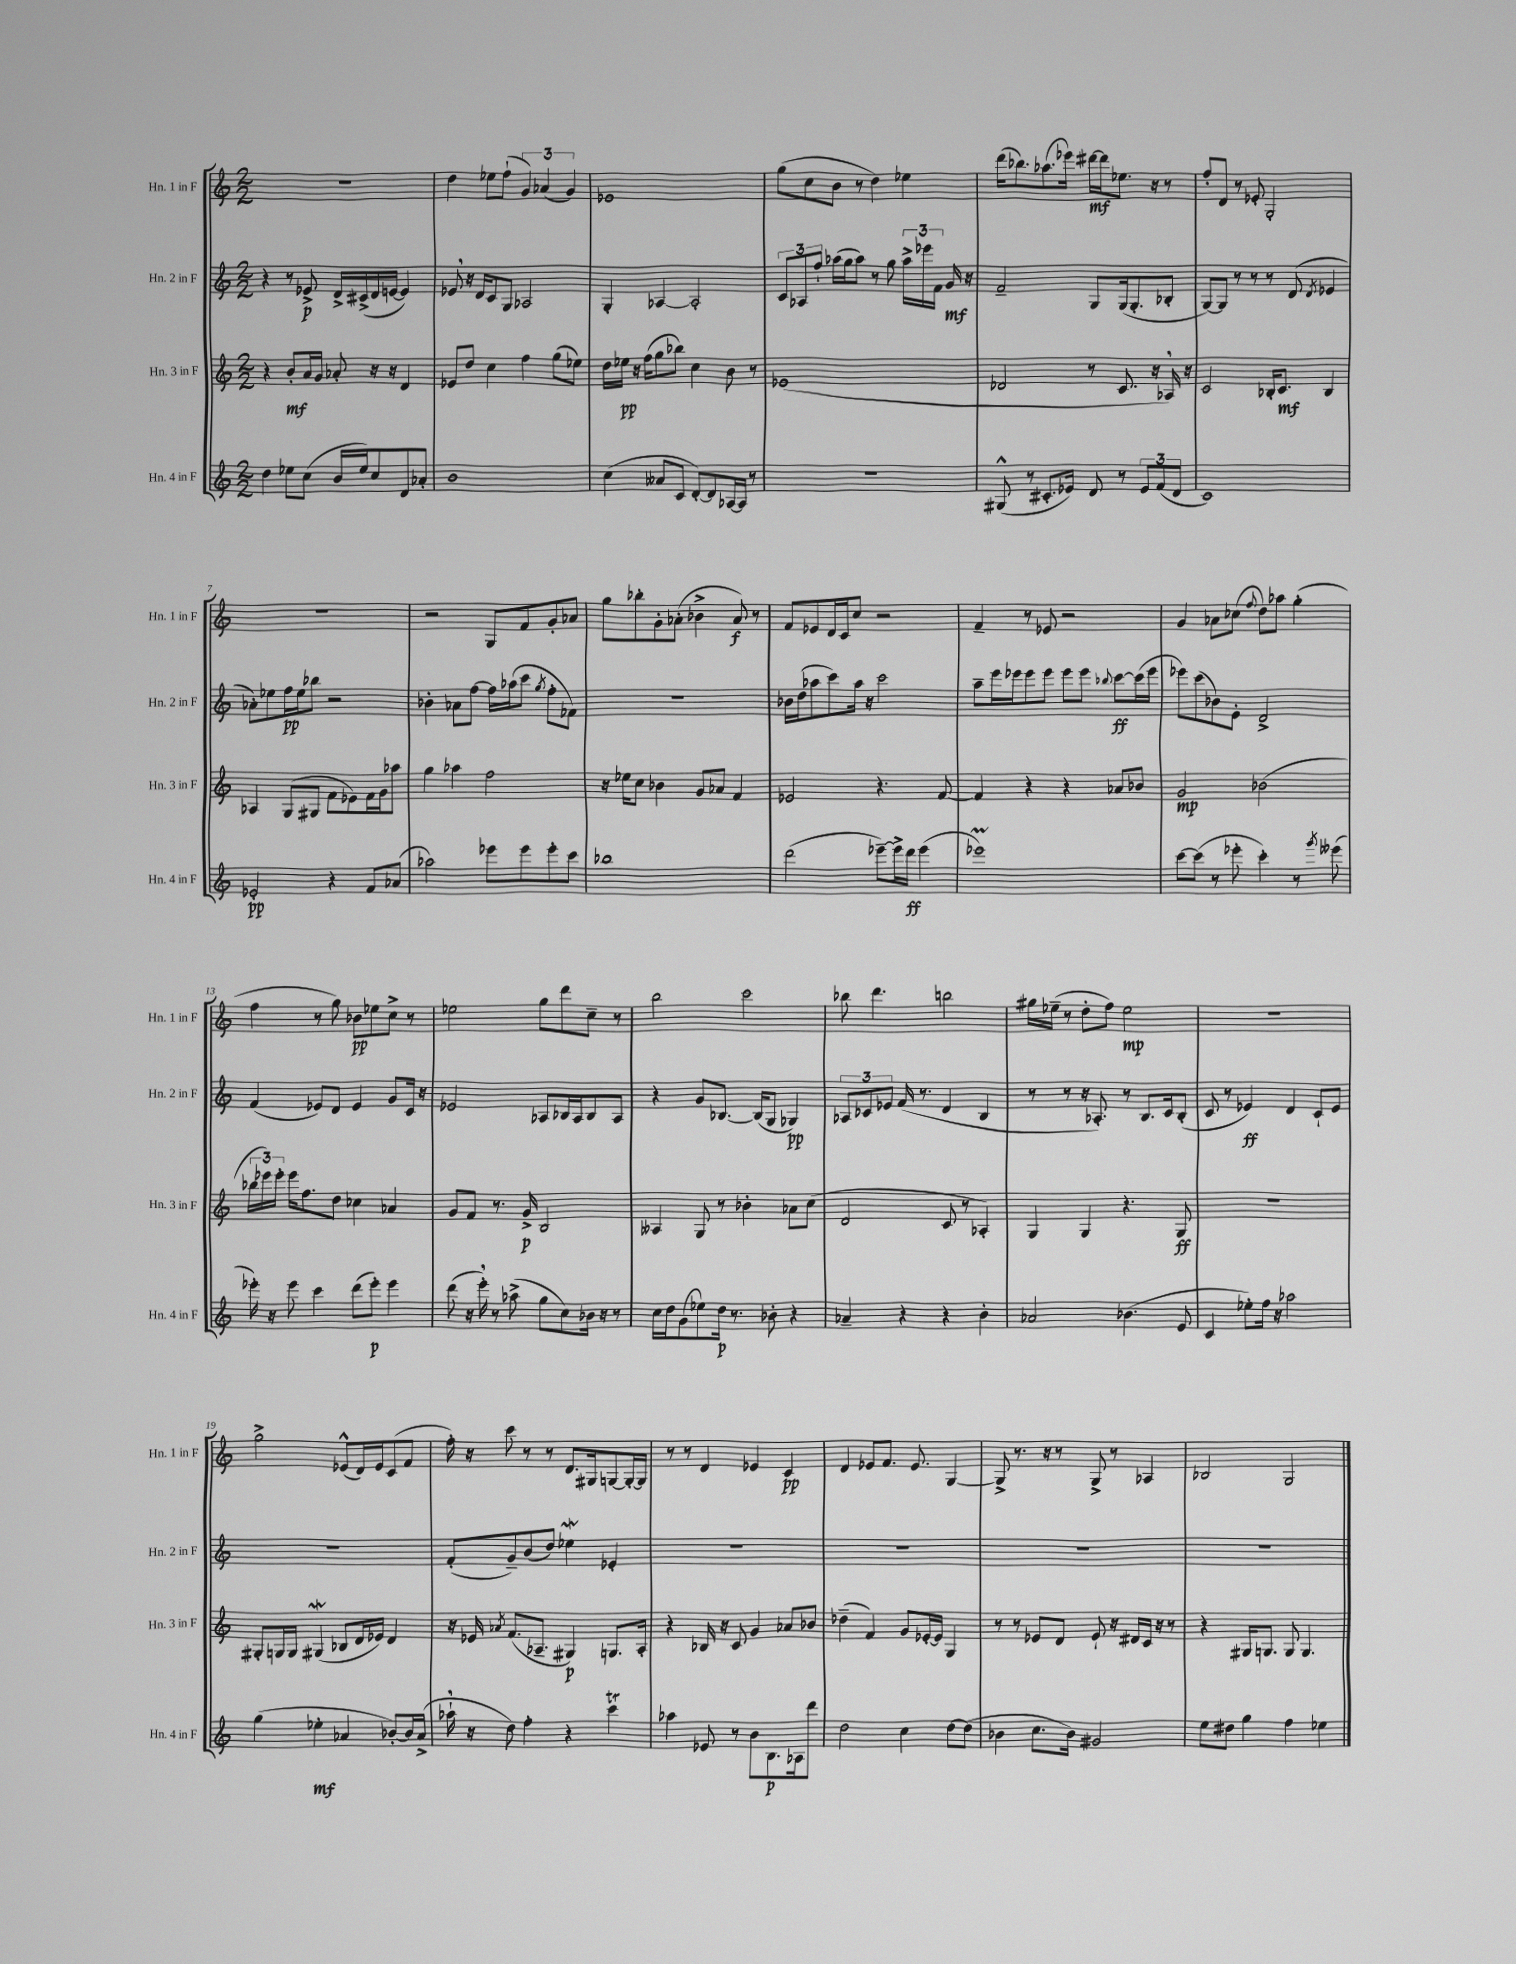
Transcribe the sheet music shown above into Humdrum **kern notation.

**kern	**dynam	**kern	**dynam	**kern	**dynam	**kern	**dynam
*part4	*part4	*part3	*part3	*part2	*part2	*part1	*part1
*staff4	*staff4	*staff3	*staff3	*staff2	*staff2	*staff1	*staff1
*I"Hn. 4 in F	*	*I"Hn. 3 in F	*	*I"Hn. 2 in F	*	*I"Hn. 1 in F	*
*I'Hn. 4 in F	*	*I'Hn. 3 in F	*	*I'Hn. 2 in F	*	*I'Hn. 1 in F	*
*clefG2	*	*clefG2	*	*clefG2	*	*clefG2	*
*k[]	*	*k[]	*	*k[]	*	*k[]	*
*M2/2	*	*M2/2	*	*M2/2	*	*M2/2	*
=1	=1	=1	=1	=1	=1	=1	=1
4dd\	.	4r	.	4r	.	1r	.
8ee-X\L	.	8b'/L	mf	8r	.	.	.
(8cc\J	.	16a/L	.	8e-X^/	p	.	.
.	.	16g/JJ	.	.	.	.	.
16b/LL	.	8a-X'/	.	16d^/LL	.	.	.
16ee-/J)	.	.	.	(16c#X^/	.	.	.
8cc/	.	16r	.	16d/	.	.	.
.	.	16r	.	[16en/JJ	.	.	.
8d/	.	4d/	.	4e/])	.	.	.
8a-X'/J	.	.	.	.	.	.	.
=2	=2	=2	=2	=2	=2	=2	=2
1b	.	8e-X/L	.	8e-X,/	.	4dd\	.
.	.	8dd/J	.	16r	.	.	.
.	.	.	.	16d/KL	.	.	.
.	.	4cc\	.	8c/	.	8ee-X\L	.
.	.	.	.	8G/J	.	(8ff`\J	.
.	.	4ff\	.	2A-X/	.	6g/)	.
.	.	.	.	.	.	(6a-X/	.
.	.	(8gg\L	.	.	.	.	.
.	.	.	.	.	.	6g/)	.
.	.	8ee-X\J)	.	.	.	.	.
=3	=3	=3	=3	=3	=3	=3	=3
(4cc\	.	16dd\LL	.	4G'/	.	1e-X	.
.	.	16ee-X\JJ	pp	.	.	.	.
.	.	16r	.	.	.	.	.
.	.	(16ff\KL	.	.	.	.	.
8a--X/L	.	8gg\	.	[4A-X/	.	.	.
8c/J	.	8bb-X\J)	.	.	.	.	.
[8d'/L)	.	4cc\	.	2A-'/]	.	.	.
8d/]	.	.	.	.	.	.	.
[16A-X/L	.	8b\	.	.	.	.	.
16A-/JJ]	.	.	.	.	.	.	.
8r	.	8r	.	.	.	.	.
=4	=4	=4	=4	=4	=4	=4	=4
1r	.	(1e-X	.	12c/L	.	(8gg\L	.
.	.	.	.	12A-X/	.	.	.
.	.	.	.	.	.	8cc\	.
.	.	.	.	12ff`/J	.	.	.
.	.	.	.	(16aa-X\LL	.	8b\J	.
.	.	.	.	16gg\J	.	.	.
.	.	.	.	8aa-\J)	.	8r	.
.	.	.	.	8r	.	4dd\)	.
.	.	.	.	8gg\	.	.	.
.	.	.	.	24aa-^\LL	.	4ee-X\	.
.	.	.	.	24eee-X\	.	.	.
.	.	.	.	24f\JJ	.	.	.
.	.	.	.	16g/	mf	.	.
.	.	.	.	16r	.	.	.
=5	=5	=5	=5	=5	=5	=5	=5
(8G#X^^/	.	2d-X/	.	2f~/	.	(16ddd\KL	.
.	.	.	.	.	.	8.bb-X\)	.
8r	.	.	.	.	.	.	.
8.c#X'/L	.	.	.	.	.	(8.aa-X\	.
16e-X/Jk)	.	.	.	.	.	16eee-X\Jk)	.
8d/	.	8r	.	8G/L	.	[16ddd#X\LL	mf
.	.	.	.	.	.	16ddd#\J]	.
8r	.	8.c/	.	(16G/k	.	8.ee-X\J	.
.	.	.	.	8.G'/	.	.	.
12e-/L	.	.	.	.	.	.	.
.	.	16r	.	.	.	16r	.
(12f/	.	.	.	.	.	.	.
.	.	16A-X,/)	.	8B-X'/J	.	8r	.
12d/J	.	.	.	.	.	.	.
.	.	16r	.	.	.	.	.
=6	=6	=6	=6	=6	=6	=6	=6
1c)	.	2c/	.	[8G/L)	.	8ff'/L	.
.	.	.	.	8G/J]	.	8d/J	.
.	.	.	.	8r	.	8r	.
.	.	.	.	8r	.	8e-X'/	.
.	.	16B-X'/KL	.	8r	.	2G'/	.
.	.	8.c/J	mf	.	.	.	.
.	.	.	.	(8d/	.	.	.
.	.	.	.	8qd/	.	.	.
.	.	4B-/	.	4e-X/	.	.	.
!!LO:LB:g=z
=7	=7	=7	=7	=7	=7	=7	=7
2e-X'/	pp	4A-X/	.	8a-X'\L)	.	1r	.
.	.	.	.	8ee-X\	.	.	.
.	.	(8G/L	.	16ff\L	pp	.	.
.	.	.	.	16ee-\J	.	.	.
.	.	8G#X/J	.	8bb-X\J	.	.	.
4r	.	8f\L	.	2r	.	.	.
.	.	8e-X\)	.	.	.	.	.
8f/L	.	16f\L	.	.	.	.	.
.	.	16g\J	.	.	.	.	.
(8a-X/J	.	8aa-X\J	.	.	.	.	.
=8	=8	=8	=8	=8	=8	=8	=8
2aa-X\)	.	4gg\	.	4b-X'\	.	2r	.
.	.	4aa-X\	.	8a-X\L	.	.	.
.	.	.	.	[8ff\J	.	.	.
8eee-X\L	.	2ff\	.	16ff\LL]	.	8G/L	.
.	.	.	.	(16aa-X\J	.	.	.
8eee-\	.	.	.	8ccc\J	.	8f/	.
.	.	.	.	8qgg/	.	.	.
8eee-'\	.	.	.	8ff'\L	.	8g'/	.
8ccc\J	.	.	.	8f-X\J)	.	8a-X/J	.
=9	=9	=9	=9	=9	=9	=9	=9
1bb-X	.	16r	.	1r	.	8gg\L	.
.	.	16ee-X\KL	.	.	.	.	.
.	.	8cc\J	.	.	.	8bb-X'\	.
.	.	4b-X\	.	.	.	8g'\	.
.	.	.	.	.	.	(8a-X'\J	.
.	.	8g/L	.	.	.	4b-X^\	.
.	.	8a-X/J	.	.	.	.	.
.	.	4f/	.	.	.	8a-/)	f
.	.	.	.	.	.	8r	.
=10	=10	=10	=10	=10	=10	=10	=10
(2ddd\	.	2e-X/	.	16b-X\LL	.	8f/L	.
.	.	.	.	(16dd\J	.	.	.
.	.	.	.	8aa-X\	.	8e-X/	.
.	.	.	.	8ccc\)	.	16d/L	.
.	.	.	.	.	.	16c/J	.
.	.	.	.	16aa-\Jk	.	8cc/J	.
.	.	.	.	16r	.	.	.
[8eee-X~\L)	.	4.r	.	2ccc\	.	2r	.
16eee-^\L]	.	.	.	.	.	.	.
16ddd\JJ	ff	.	.	.	.	.	.
(4eee-\	.	.	.	.	.	.	.
.	.	[8f/	.	.	.	.	.
=11	=11	=11	=11	=11	=11	=11	=11
1eee-XM)	.	4f/]	.	8aa~\L	.	4f~/	.
.	.	.	.	16eee\L	.	.	.
.	.	.	.	16eee-X\J	.	.	.
.	.	4r	.	8eee-\	.	8r	.
.	.	.	.	8eee-\J	.	8e-X/	.
.	.	4r	.	8eee-\L	.	2r	.
.	.	.	.	8eee-\J	.	.	.
.	.	.	.	8qqbb-X/	.	.	.
.	.	8a-X/L	.	[8ccc\L	ff	.	.
.	.	8b-X/J	.	(16ccc\L]	.	.	.
.	.	.	.	16eee-\JJ	.	.	.
=12	=12	=12	=12	=12	=12	=12	=12
[8ccc\L	.	2g/	mp	8eee-X\L)	.	4g/	.
(8ccc\J]	.	.	.	(8ccc\	.	.	.
8r	.	.	.	8b-X\)	.	8a-X\L	.
8eee-X'\	.	.	.	8e'\J	.	(8cc-X\J	.
.	.	.	.	.	.	8qqff/	.
4ccc'\)	.	(2b-X\	.	2d^/	.	8dd\L)	.
.	.	.	.	.	.	8aa-X\J	.
8r	.	.	.	.	.	(4gg'\	.
8qggg/	.	.	.	.	.	.	.
(8eee--X\	.	.	.	.	.	.	.
!!LO:LB:g=z
=13	=13	=13	=13	=13	=13	=13	=13
16eee-X'\)	.	24bb-X\LL	.	(4f/	.	4ff\	.
.	.	24eee-X\)	.	.	.	.	.
16r	.	.	.	.	.	.	.
.	.	24eee-'\JJ	.	.	.	.	.
8eee-\	.	16eee-\KL	.	.	.	.	.
.	.	8.ff\	.	.	.	.	.
4ccc\	.	.	.	8e-X/L)	.	8r	.
.	.	8dd\J	.	8d/J	.	8gg\)	.
(8ddd\L	.	4cc-X\	.	4e-/	.	8b-X\L	pp
8eee-'\J)	p	.	.	.	.	8ee-X\	.
4eee-\	.	4a-X/	.	8g/L	.	8cc^\J	.
.	.	.	.	16c/Jk	.	8r	.
.	.	.	.	16r	.	.	.
=14	=14	=14	=14	=14	=14	=14	=14
(8ddd\	.	8g/L	.	2e-X/	.	2ee-X\	.
16r	.	8f/J	.	.	.	.	.
16eee',\)	.	.	.	.	.	.	.
8r	.	8.r	.	.	.	.	.
(8aa-X^\	.	.	.	.	.	.	.
.	.	16g^/	p	.	.	.	.
8gg\L	.	2B/	.	8A-X/L	.	8gg\L	.
8cc\)	.	.	.	16B-X/L	.	8ddd\	.
.	.	.	.	16A-/J	.	.	.
16b-X\Jk	.	.	.	8B-/	.	8cc~\J	.
16r	.	.	.	.	.	.	.
8r	.	.	.	8A-/J	.	8r	.
=15	=15	=15	=15	=15	=15	=15	=15
16cc\LL	.	4A--X/	.	4r	.	2bb\	.
16dd\J	.	.	.	.	.	.	.
(8g\	.	.	.	.	.	.	.
8ee-X\)	.	8G/	.	8g/L	.	.	.
16dd\Jk	p	8r	.	[8.B-X/J	.	.	.
8.r	.	.	.	.	.	.	.
.	.	4b-X'\	.	.	.	2ccc\	.
.	.	.	.	(16B-/KL]	.	.	.
8b-X'\	.	.	.	8G/J	.	.	.
4r	.	8a-X\L	.	4G-X/)	pp	.	.
.	.	(8cc\J	.	.	.	.	.
=16	=16	=16	=16	=16	=16	=16	=16
4a-X~/	.	2d/	.	12A-X/L	.	8bb-X\	.
.	.	.	.	12c-X/	.	.	.
.	.	.	.	.	.	4.ddd\	.
.	.	.	.	12e-X/J	.	.	.
4r	.	.	.	(16f/	.	.	.
.	.	.	.	8.r	.	.	.
4r	.	8c/	.	4d/	.	2bbn\	.
.	.	8r	.	.	.	.	.
4b'\	.	4A-X'/)	.	4B/	.	.	.
=17	=17	=17	=17	=17	=17	=17	=17
2a-X/	.	4G/	.	8r	.	16gg#X\LL	.
.	.	.	.	.	.	(16ee-X~\JJ	.
.	.	.	.	8r	.	8r	.
.	.	4G/	.	16r	.	8dd'\L	.
.	.	.	.	8.A-X'/)	.	.	.
.	.	.	.	.	.	8ff\J)	.
(4.b-X\	.	4.r	.	8r	.	2ee-\	mp
.	.	.	.	8.B/L	.	.	.
.	.	.	.	16c/k	.	.	.
8e/	.	8G/	ff	(8B'/J	.	.	.
=18	=18	=18	=18	=18	=18	=18	=18
4c/	.	1r	.	8c/	.	1r	.
.	.	.	.	8r	.	.	.
8ee-X'\L)	.	.	.	4e-X/)	ff	.	.
16ff\Jk	.	.	.	.	.	.	.
16r	.	.	.	.	.	.	.
2aa-X\	.	.	.	4d/	.	.	.
.	.	.	.	8c`/L	.	.	.
.	.	.	.	8e-/J	.	.	.
!!LO:LB:g=z
=19	=19	=19	=19	=19	=19	=19	=19
(4gg\	.	8G#X'/L	.	1r	.	2gg^\	.
.	.	16Gn/L	.	.	.	.	.
.	.	16G/JJ	.	.	.	.	.
4ee-X'\	mf	(4G#XW/	.	.	.	.	.
4a-X/	.	8B-X/L	.	.	.	(8e-X^^/L	.
.	.	16d/L	.	.	.	16d/L)	.
.	.	16e-X/JJ)	.	.	.	16e-/J	.
[8b-X'/L)	.	4d/	.	.	.	(8c/	.
16b-/L]	.	.	.	.	.	8f/J	.
(16a-^/JJ	.	.	.	.	.	.	.
=20	=20	=20	=20	=20	=20	=20	=20
16aa-X`,\	.	16r	.	(8f'/L	.	16ff'\)	.
16r	.	16e-X/	.	.	.	16r	.
.	.	8qa-X/	.	.	.	.	.
8dd\)	.	(8.f/L	.	8g~/)	.	8ccc\	.
4ff'\	.	.	.	(8b/	.	8r	.
.	.	8.A-X~/J	.	.	.	.	.
.	.	.	.	8dd/J)	.	8r	.
4r	.	4G#X/)	p	4ee-Xw\	.	8.d/L	.
.	.	.	.	.	.	16G#X/k	.
4cccT\	.	8.Gn/L	.	4e-X'/	.	[8Gn/	.
.	.	.	.	.	.	16G'/L_	.
.	.	16A-'/Jk	.	.	.	16G/JJ]	.
=21	=21	=21	=21	=21	=21	=21	=21
4aa-X\	.	4r	.	1r	.	8r	.
.	.	.	.	.	.	8r	.
8e-X/	.	16B-X/	.	.	.	4d/	.
.	.	16r	.	.	.	.	.
8r	.	8c/	.	.	.	.	.
8b\L	.	4g/	.	.	.	4e-X/	.
8.B\	p	.	.	.	.	.	.
.	.	8a-X/L	.	.	.	4c/	pp
16A-X\k	.	.	.	.	.	.	.
8ddd\J	.	8b-X/J	.	.	.	.	.
=22	=22	=22	=22	=22	=22	=22	=22
2dd\	.	(4dd-X~\	.	1r	.	4d/	.
.	.	4f/)	.	.	.	8e-X/L	.
.	.	.	.	.	.	8.f/J	.
4cc\	.	8g/L	.	.	.	.	.
.	.	.	.	.	.	8.e-/	.
.	.	[16e-X'/L	.	.	.	.	.
.	.	16e-/JJ]	.	.	.	.	.
[8dd\L	.	4G/	.	.	.	[4G/	.
(8dd\J]	.	.	.	.	.	.	.
=23	=23	=23	=23	=23	=23	=23	=23
4b-X\	.	8r	.	1r	.	8G^/]	.
.	.	8r	.	.	.	8.r	.
8.cc\L	.	8e-X/L	.	.	.	.	.
.	.	.	.	.	.	16r	.
.	.	8d/J	.	.	.	8r	.
16b-\Jk)	.	.	.	.	.	.	.
2g#X/	.	8e-`/	.	.	.	8G^/	.
.	.	16r	.	.	.	8r	.
.	.	16d#X/LL	.	.	.	.	.
.	.	16c/JJ	.	.	.	4A-X/	.
.	.	16r	.	.	.	.	.
.	.	8r	.	.	.	.	.
=24	=24	=24	=24	=24	=24	=24	=24
8ee\L	.	4r	.	1r	.	2B-X/	.
8dd#X\J	.	.	.	.	.	.	.
4gg\	.	16G#X/KL	.	.	.	.	.
.	.	8.Gn/J	.	.	.	.	.
4ff\	.	8G/	.	.	.	2G/	.
.	.	4.G/	.	.	.	.	.
4ee-X\	.	.	.	.	.	.	.
==	==	==	==	==	==	==	==
*-	*-	*-	*-	*-	*-	*-	*-
